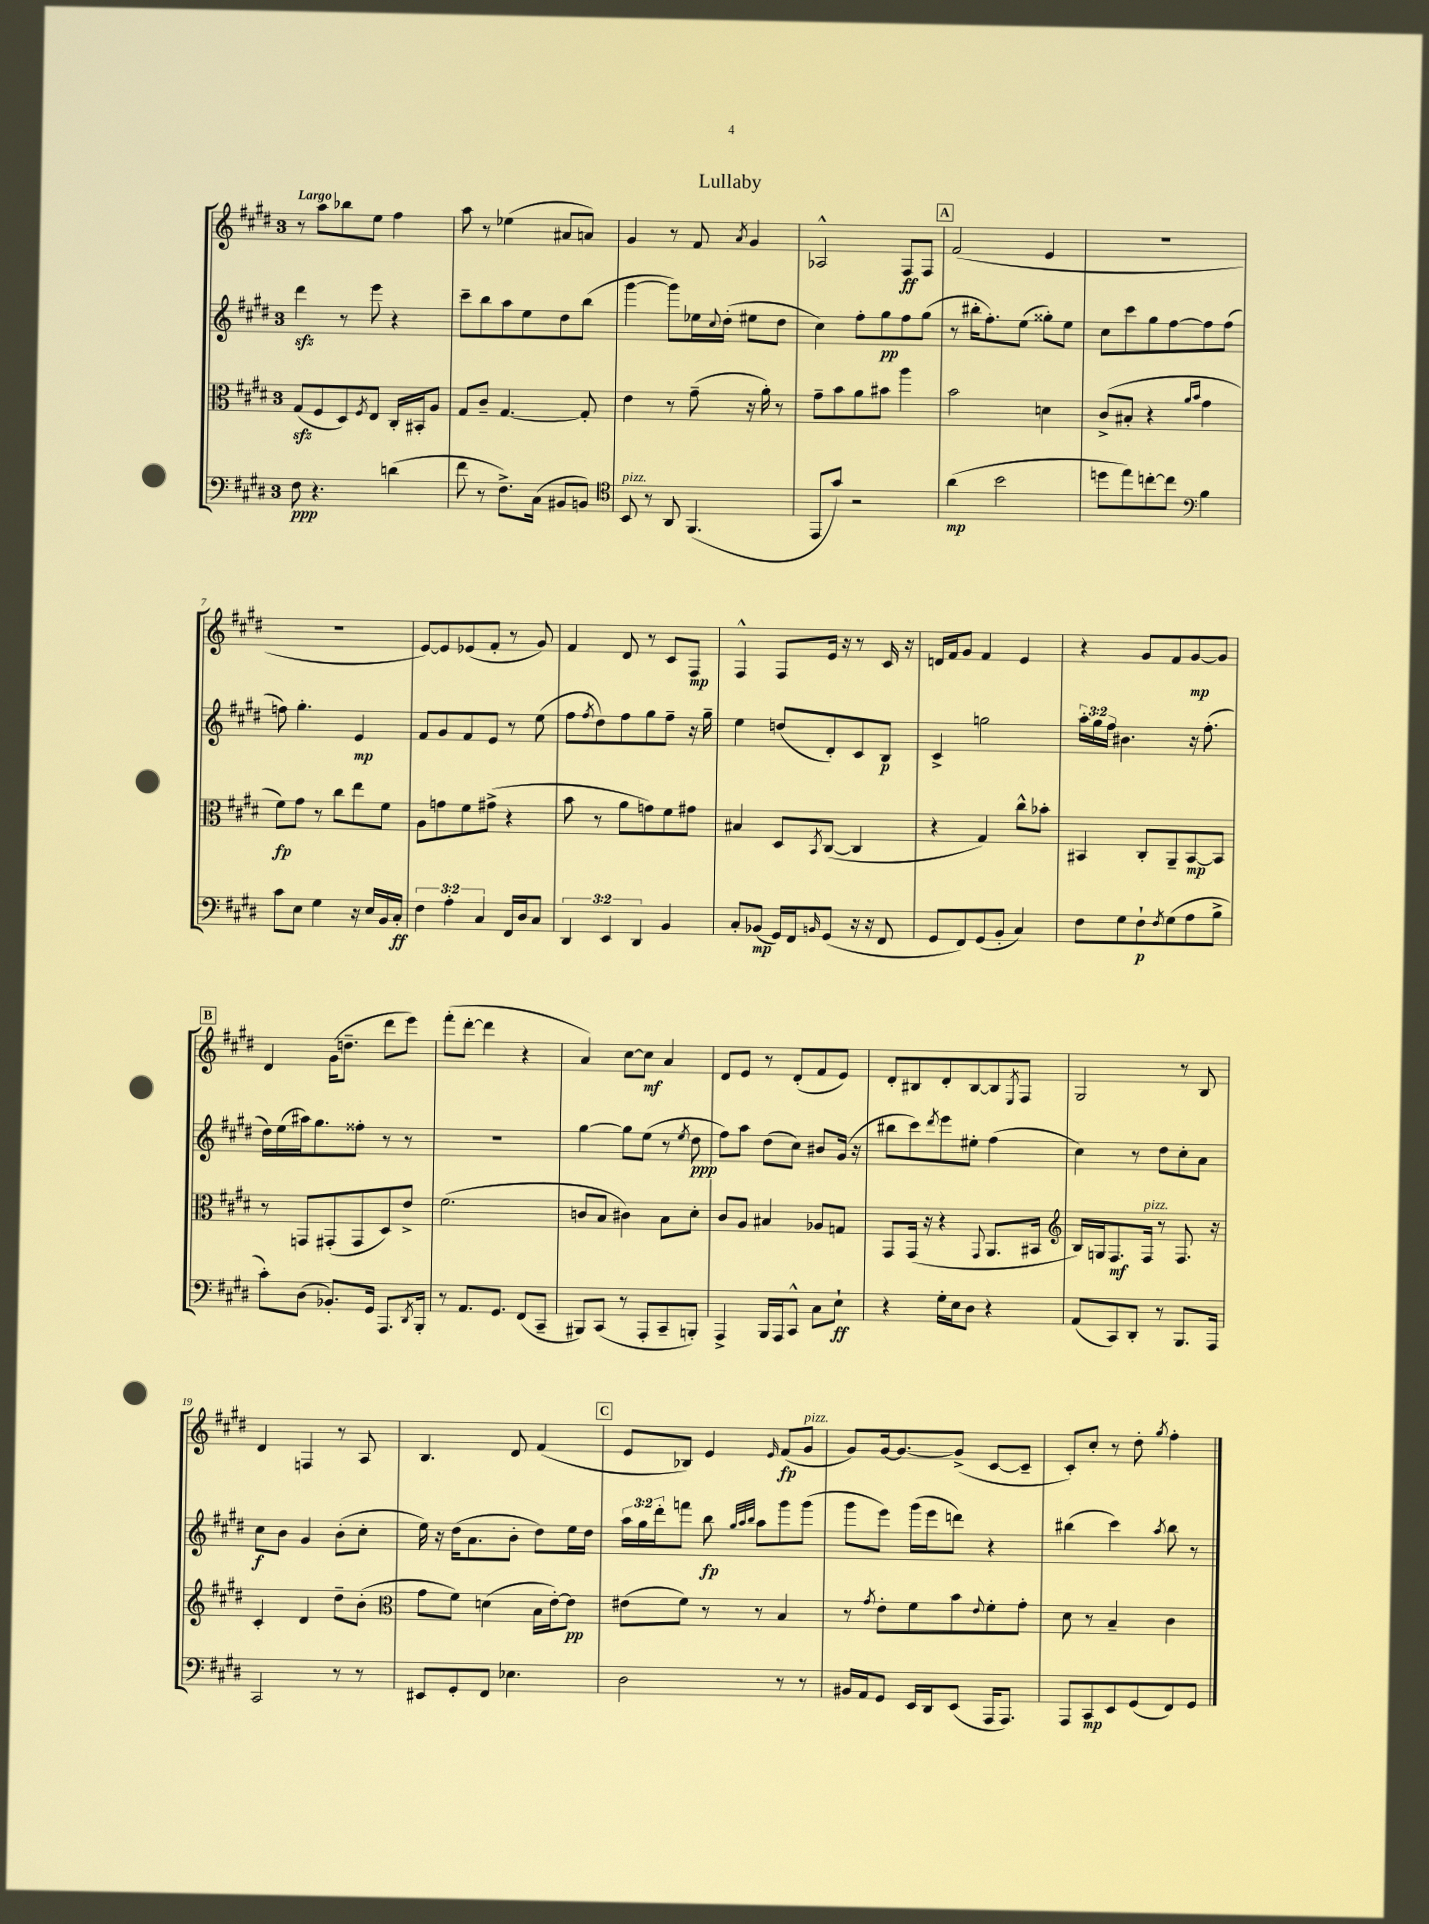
\header { title = "Lullaby" }
<<
\new StaffGroup <<
\new Staff = "s0" {
    \clef treble \key e \major \once \override Staff.TimeSignature.style = #'single-digit \time 3/4 \tempo "Largo"
    r8 a''8 bes''8 e''8 fis''4 |
    a''8 r8 ees''4( ais'8 a'8) |
    gis'4 r8 fis'8 \acciaccatura { a'8 } gis'4 |
    aes2-^ fis8\ff fis8 |
    \mark \markup { \box "A" } fis'2( e'4 |
    R2. |
    R2. |
    e'8~) e'8 ees'8( fis'8-. r8 gis'8) |
    fis'4 dis'8 r8 cis'8 fis8\mp |
    fis4-^ fis8 e'16 r16 r8 cis'16 r16 |
    d'16 fis'16 gis'8 fis'4 e'4 |
    r4 gis'8 fis'8 gis'8~\mp gis'8 |
    \mark \markup { \box "B" } dis'4 gis'16( d''8.-- dis'''8 e'''8) |
    fis'''8-.( dis'''8~-. dis'''4 r4 |
    a'4) cis''8~ cis''8\mf a'4 |
    dis'8 e'8 r8 dis'8-.( fis'8 e'8) |
    dis'8-. bis8 dis'8-. bis8~ bis8 \acciaccatura { e8 } fis8 |
    gis2 r8 b8 |
    dis'4 f4 r8 a8 |
    b4. dis'8 fis'4( |
    \mark \markup { \box "C" } e'8 bes8) e'4 \grace { e'16 } fis'8\fp( gis'8^\markup { \italic "pizz." } |
    gis'8) gis'16~ gis'8.~ gis'8->( cis'8~ cis'8-- |
    cis'8-.) cis''8-. r8 dis''8-. \acciaccatura { gis''8 } fis''4-. \bar "|." |
}
\new Staff = "s1" {
    \clef treble \key e \major \once \override Staff.TimeSignature.style = #'single-digit \time 3/4 \override Staff.TupletNumber.text = #tuplet-number::calc-fraction-text
    dis'''4\sfz r8 e'''8 r4 |
    cis'''8-- b''8 a''8 e''8 dis''8 b''8( |
    gis'''4~ gis'''8) ees''16 \appoggiatura { cis''8 } dis''16-.( eis''8 dis''8 |
    cis''4) fis''8-. gis''8\pp fis''8 gis''8( |
    \mark \markup { \box "A" } r8 bis''16-. fis''8.-.) e''8( gisis''8-.) e''8 |
    cis''8 cis'''8 gis''8 fis''8~ fis''8 fis''8( |
    f''8) gis''4.-. e'4\mp |
    fis'8 gis'8 fis'8 e'8 r8 e''8( |
    fis''8 \acciaccatura { fis''8 } dis''8) fis''8 gis''8 fis''8-- r16 gis''16-- |
    e''4 d''8( dis'8-.) cis'8 b8\p |
    cis'4-> g''2 |
    \tuplet 3/2 { a''16-. gis''16 fis''16 } bis'4. r16 fis''8.-.( |
    \mark \markup { \box "B" } dis''16) e''16( ais''16) gis''8. fisis''8-. r8 r8 |
    R2. |
    gis''4~ gis''8 e''8( r8 \acciaccatura { e''8 } dis''8\ppp |
    fis''8) a''8 dis''8( cis''8) bis'8 gis'16( r16 |
    bis''8 cis'''8) \acciaccatura { dis'''8 } e'''8 eis''8-. fis''4( |
    cis''4) r8 dis''8 cis''8-. a'8 |
    cis''8\f b'8 gis'4 b'8-.( cis''8-. |
    e''16) r16 dis''16( a'8. b'8-. dis''8) e''16 dis''16 |
    \mark \markup { \box "C" } \tuplet 3/2 { a''16 gis''16 dis'''16-. } f'''8 b''8\fp \grace { gis''32 a''32 b''32 } a''8 gis'''8 gis'''8( |
    gis'''8 e'''8) gis'''16( e'''16 d'''8) r4 |
    bis''4( cis'''4) \acciaccatura { a''8 } bis''8 r8 \bar "|." |
}
\new Staff = "s2" {
    \clef alto \key e \major \once \override Staff.TimeSignature.style = #'single-digit \time 3/4
    gis8\sfz( fis8 dis8) \acciaccatura { fis8 } e8 cis16-. bis,16-. a8 |
    gis8 cis'8-- gis4.~ gis8-. |
    e'4 r8 gis'8--( r16 a'16-.) r8 |
    gis'8-- b'8 a'8 bis'8 a''4 |
    \mark \markup { \box "A" } b'2 d'4 |
    cis'8->( bis8-. r4 \grace { a'16 b'16 } gis'4 |
    fis'8\fp) gis'8 r8 cis''8 e''8 fis'8 |
    a8 g'8 fis'8 gis'8->( r4 |
    b'8 r8 a'8 g'8) fis'8 gis'8 |
    bis4 dis8 \acciaccatura { b,8 } cis8~( cis4 |
    r4 gis4) cis''8-^ bes'8-. |
    bis,4 cis8-. a,8-- bis,8~\mp bis,8 |
    \mark \markup { \box "B" } r8 g,8 gis,8-.( gis,8 dis8) e'8-> |
    fis'2.( |
    c'8 b8 cis'4) b8 dis'8-. |
    cis'8 a8 bis4 aes8 g8 |
    gis,8 gis,16( r16 r4 \appoggiatura { gis,8 } a,8. bis,16 |
    \clef treble b16) g16 fis8.\mf fis16^\markup { \italic "pizz." } r8 fis8. r16 |
    cis'4-. dis'4 dis''8-- b'8-.( |
    \clef alto gis'8 fis'8) d'4( b16 e'16~-.) e'8\pp |
    \mark \markup { \box "C" } eis'8( fis'8) r8 r8 b4 |
    r8 \acciaccatura { gis'8 } e'8-. fis'8 b'8 \appoggiatura { e'8 } fis'8-. gis'8-. |
    dis'8 r8 b4-- cis'4 \bar "|." |
}
\new Staff = "s3" {
    \clef bass \key e \major \once \override Staff.TimeSignature.style = #'single-digit \time 3/4 \override Staff.TupletNumber.text = #tuplet-number::calc-fraction-text
    fis8\ppp r4. d'4( |
    fis'8 r8 fis8.->) cis16( bis,8 b,8) |
    \clef tenor b,8^\markup { \italic "pizz." } r8 a,8 fis,4.( |
    e,8 gis'8) r2 |
    \mark \markup { \box "A" } a'4\mp( b'2 |
    d''8 e''8) c''8~-. c''8 \clef bass b4 |
    cis'8 e8 gis4 r16 e16 b,16 cis16-.\ff |
    \tuplet 3/2 { fis4 a4-. cis4 } fis,16 dis16 cis8 |
    \tuplet 3/2 { dis,4 e,4 dis,4 } b,4 |
    cis8-. bes,8\mp( gis,16) fis,16 \grace { b,16 } gis,8( r16 r16 fis,8 |
    gis,8 fis,8) gis,8( b,8-. cis4) |
    fis8 gis8 fis8-!\p \acciaccatura { fis8 } gis8( a8 b8-> |
    \mark \markup { \box "B" } cis'8-.) dis8( bes,8.-.) gis,16 a,,8. \acciaccatura { dis,8 } b,,16-. |
    r8 a,8. gis,8. fis,8( cis,8-- |
    bis,,8) cis,8( r8 a,,8-. cis,8-- b,,8-.) |
    a,,4-> b,,16 a,,16 cis,8-^ cis8 e8-!\ff |
    r4 gis16-. e16 dis8 r4 |
    a,8( cis,8) dis,8-. r8 b,,8. a,,16 |
    cis,2 r8 r8 |
    eis,8 gis,8-. fis,8 ees4. |
    \mark \markup { \box "C" } dis2 r8 r8 |
    bis,16 a,16 gis,8 e,16 dis,16 e,8( a,,16 a,,8.) |
    a,,8 cis,8\mp e,8 gis,8( fis,8) gis,8 \bar "|." |
}
>>
>>
